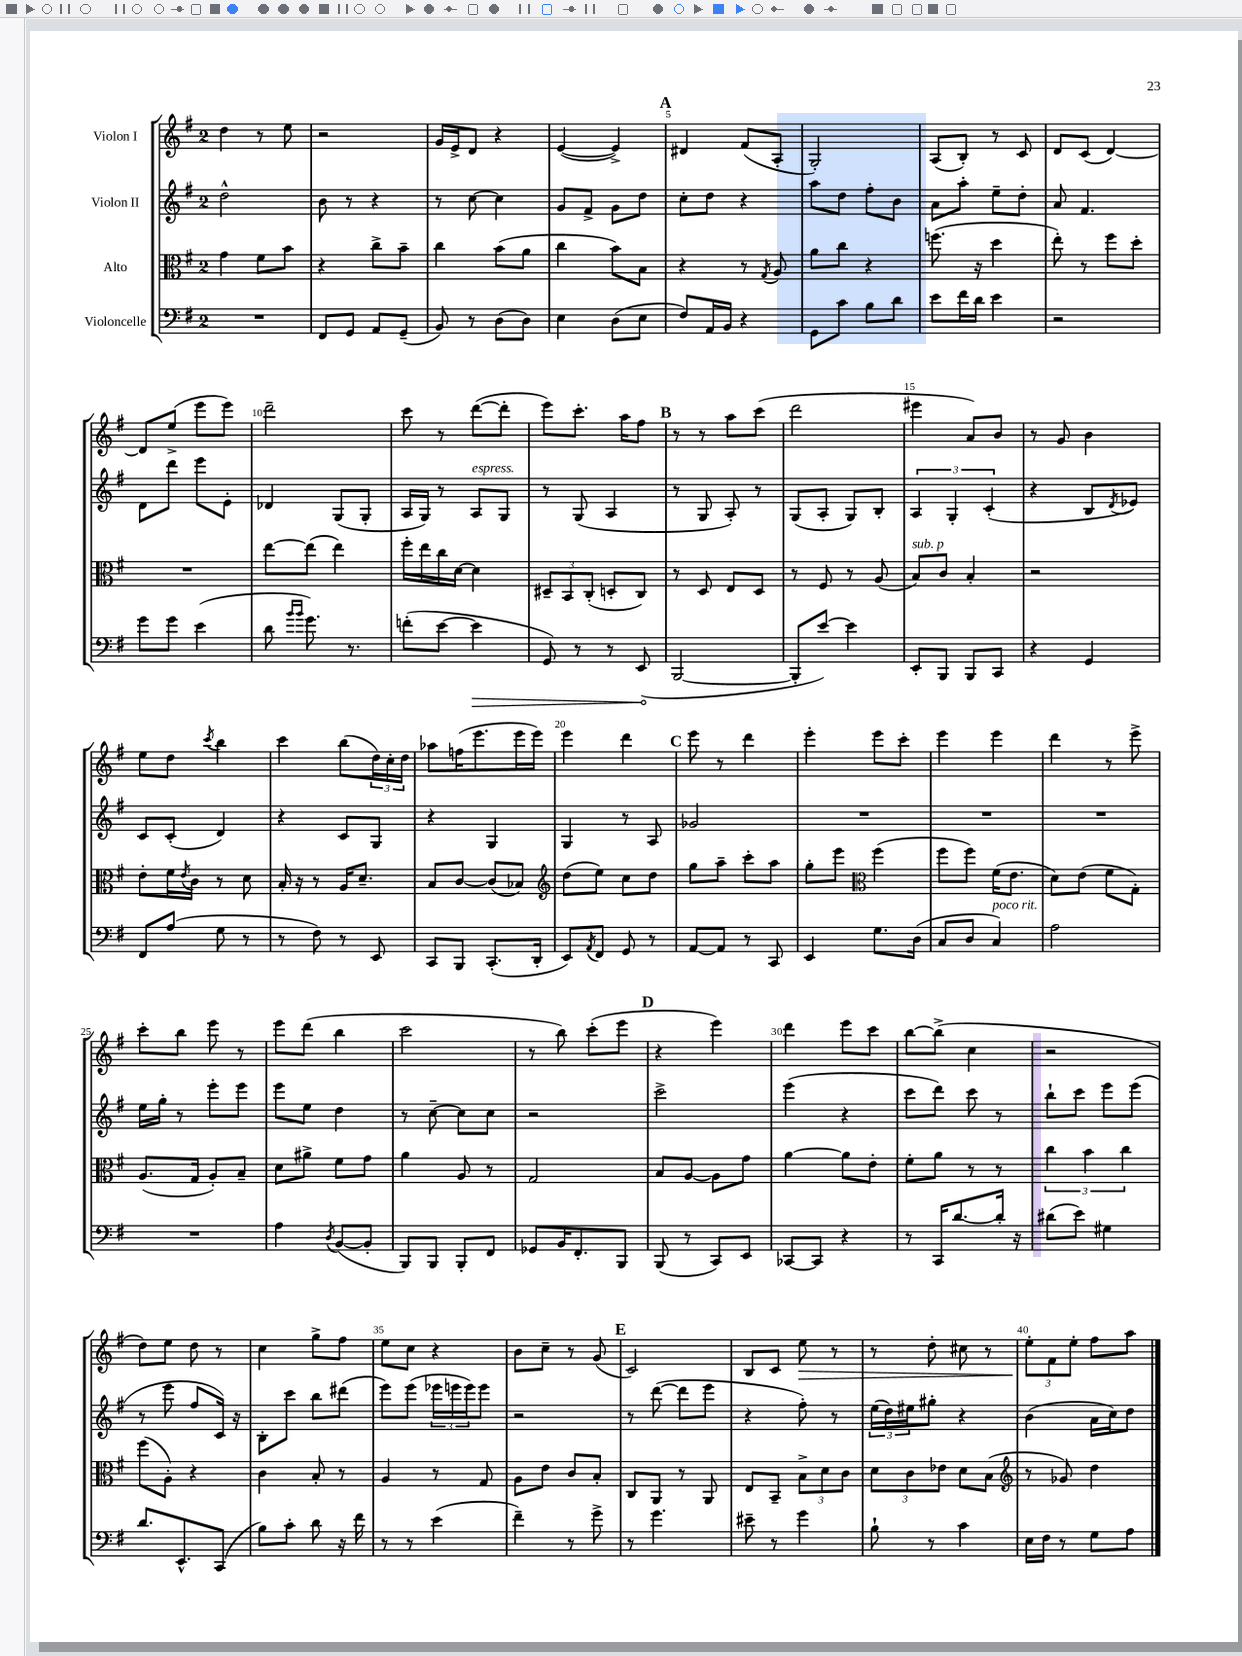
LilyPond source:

<<
\new StaffGroup <<
\new Staff = "s0" \with { instrumentName = "Violon I" } {
    \clef treble \key g \major \once \override Staff.TimeSignature.style = #'single-digit \time 2/4
    d''4 r8 e''8 |
    r2 |
    g'16 e'16-> d'8 r4 |
    e'4~( e'4->) |
    \mark \markup { \bold "A" } dis'4 fis'8( a8-. |
    g2-.) |
    a8( b8-.) r8 c'8 |
    d'8 c'8( d'4~) |
    d'8 e''8->( e'''8 e'''8) |
    d'''2-- |
    c'''8 r8 d'''8~( d'''8-. |
    e'''8) c'''8.-. a''16 fis''8 |
    \mark \markup { \bold "B" } r8 r8 a''8 c'''8( |
    d'''2 |
    eis'''4 a'8) b'8 |
    r8 g'8 b'4 |
    e''8 d''8 \acciaccatura { c'''8 } b''4 |
    c'''4 b''8( \tuplet 3/2 { d''16) c''16-. d''16 } |
    aes''8 f''16( e'''8. e'''16 e'''16) |
    e'''4 d'''4 |
    \mark \markup { \bold "C" } e'''8 r8 d'''4 |
    e'''4-. e'''8 c'''8-. |
    e'''4 e'''4 |
    d'''4 r8 e'''8-> |
    c'''8-. b''8 e'''8 r8 |
    e'''8 d'''8( b''4 |
    c'''2 |
    r8 b''8) c'''8-.( e'''8 |
    \mark \markup { \bold "D" } r4 e'''4) |
    d'''4 e'''8 c'''8 |
    b''8~ b''8->( c''4 |
    r2 |
    d''8) e''8 d''8 r8 |
    c''4 g''8-> fis''8 |
    e''8 c''8 r4 |
    b'8 c''8-- r8 g'8( |
    \mark \markup { \bold "E" } c'2) |
    b8 c'8 e''8\> r8 |
    r8 d''8-. cis''8 r8 |
    \tuplet 3/2 { e''8-.\! fis'8 e''8-. } fis''8 a''8 \bar "|." |
}
\new Staff = "s1" \with { instrumentName = "Violon II" } {
    \clef treble \key g \major \once \override Staff.TimeSignature.style = #'single-digit \time 2/4
    d''2-^ |
    b'8 r8 r4 |
    r8 c''8~ c''4 |
    g'8 fis'8-> g'8 d''8 |
    \mark \markup { \bold "A" } c''8-. d''8 r4 |
    a''8 d''8 fis''8-. b'8 |
    a'8 a''8-. e''8-- d''8-. |
    a'8 fis'4. |
    d'8 d'''8 e'''8 e'8-. |
    des'4 g8( g8-. |
    a16 g16) r8 a8^\markup { \italic "espress." } g8 |
    r8 g8( a4 |
    \mark \markup { \bold "B" } r8 g8 a8-.) r8 |
    g8( a8-. g8) b8-. |
    \tuplet 3/2 { a4 g4-. c'4-.( } |
    r4 b8 \acciaccatura { d'8 } ees'8) |
    c'8 c'8-.( d'4) |
    r4 c'8 g8 |
    r4 g4 |
    g4 r8 a8 |
    \mark \markup { \bold "C" } ges'2 |
    R2 |
    R2 |
    R2 |
    e''16 g''16-. r8 e'''8-. e'''8 |
    e'''8 e''8 d''4 |
    r8 c''8~-- c''8 c''8 |
    r2 |
    \mark \markup { \bold "D" } c'''2-> |
    e'''4( r4 |
    c'''8 d'''8) c'''8 r8 |
    b''8-! c'''8 e'''8 e'''8( |
    r8 e'''8 fis''8 c'16) r16 |
    b8-. c'''8 b''8 dis'''8( |
    e'''8) e'''8( \tuplet 3/2 { ees'''16 e'''16 e'''16) } e'''8 |
    r2 |
    \mark \markup { \bold "E" } r8 d'''8~( d'''8 e'''8 |
    r4 fis''8-.) r8 |
    \tuplet 3/2 { e''16( d''16) eis''16 } gis''8-. r4 |
    b'4( a'16 c''16) d''8 \bar "|." |
}
\new Staff = "s2" \with { instrumentName = "Alto" } {
    \clef alto \key g \major \once \override Staff.TimeSignature.style = #'single-digit \time 2/4
    g'4 fis'8 b'8 |
    r4 c''8-> b'8-- |
    c''4 b'8( a'8 |
    c''4 b'8) b8 |
    \mark \markup { \bold "A" } r4 r8 \acciaccatura { g8 } a8 |
    a'8 c''8 r4 |
    f''8.( r16 d''4 |
    e''8-.) r8 fis''8 d''8-. |
    R2 |
    e''8~ e''8( e''4) |
    fis''16-. e''16 c''16 d'16~ d'4 |
    \tuplet 3/2 { dis8-- b,8 c8-.( } d8-. c8) |
    \mark \markup { \bold "B" } r8 d8 e8 d8 |
    r8 fis8 r8 a8( |
    b8^\markup { \italic "sub. p" }) c'8 b4-. |
    r2 |
    e'8-. fis'16 \acciaccatura { e'8 } c'16 r8 d'8 |
    b16-. r16 r8 a16 d'8.-- |
    b8 c'8~ c'8( bes8) |
    \clef treble d''8( e''8) c''8 d''8 |
    \mark \markup { \bold "C" } g''8 a''8-- c'''8-. a''8 |
    g''8-. e'''8 \clef alto fis''4( |
    fis''8 fis''8) fis'16( e'8. |
    d'8) e'8( fis'8 g8-.) |
    a8.( g16 a8-.) b8-- |
    d'8 ais'8-> fis'8 g'8 |
    a'4 a8 r8 |
    g2 |
    \mark \markup { \bold "D" } b8 a8~ a8 g'8 |
    a'4~ a'8 e'8-. |
    fis'8-. a'8 r8 r8 |
    \tuplet 3/2 { c''4 b'4 c''4 } |
    fis''8( a8-.) r4 |
    c'4 b8-. r8 |
    a4 r8 g8 |
    a8 e'8 c'8 b8-. |
    \mark \markup { \bold "E" } c8 a,8 r8 a,8 |
    e8 b,8-- \tuplet 3/2 { b8-> d'8 c'8 } |
    \tuplet 3/2 { d'8 c'8 ees'8 } d'8 b8( |
    \clef treble r8 ges'8) d''4 \bar "|." |
}
\new Staff = "s3" \with { instrumentName = "Violoncelle" } {
    \clef bass \key g \major \once \override Staff.TimeSignature.style = #'single-digit \time 2/4
    R2 |
    fis,8 g,8 a,8 g,8--( |
    b,8) r8 d8( d8) |
    e4 d8( e8 |
    \mark \markup { \bold "A" } fis8) a,16 b,16 r4 |
    g,8 c'8 b8 d'8 |
    e'8 fis'16 d'16 e'4 |
    r2 |
    g'8 g'8 e'4( |
    d'8 \grace { b'16 b'16 } g'8.) r8. |
    f'8-.( e'8~ \once \override Hairpin.circled-tip = ##t e'4\> |
    g,8) r8 r8 e,8\!( |
    \mark \markup { \bold "B" } b,,2~ |
    b,,8-. e'8~) e'4 |
    e,8-. b,,8 b,,8 c,8 |
    r4 g,4 |
    fis,8 a8( g8 r8 |
    r8 fis8) r8 e,8 |
    c,8 b,,8 c,8.-.( d,16-. |
    e,8) \acciaccatura { a,8 } fis,8 g,8 r8 |
    \mark \markup { \bold "C" } a,8~ a,8 r8 c,8 |
    e,4 g8. d16( |
    c8 d8 c4^\markup { \italic "poco rit." }) |
    a2 |
    R2 |
    a4 \acciaccatura { d8 } b,8~( b,8-. |
    b,,8) b,,8 b,,8-. fis,8 |
    ges,8 b,16 fis,8.-. b,,8 |
    \mark \markup { \bold "D" } b,,8( r8 c,8) e,8 |
    ces,8~ ces,8 r4 |
    r8 c,16 d'8.~ d'16-. r16 |
    dis'8( e'8) gis4 |
    d'8. e,8.-^ c,8( |
    b8) c'8-. d'8 r16 fis'16 |
    r8 r8 e'4( |
    fis'4--) r8 g'8-> |
    \mark \markup { \bold "E" } r8 g'4. |
    eis'8-- r8 g'4 |
    b8-! r8 c'4 |
    e16 fis16 r8 g8 a8 \bar "|." |
}
>>
>>
\layout { \context { \Score \override BarNumber.break-visibility = ##(#f #t #t) barNumberVisibility = #(every-nth-bar-number-visible 5) } }
